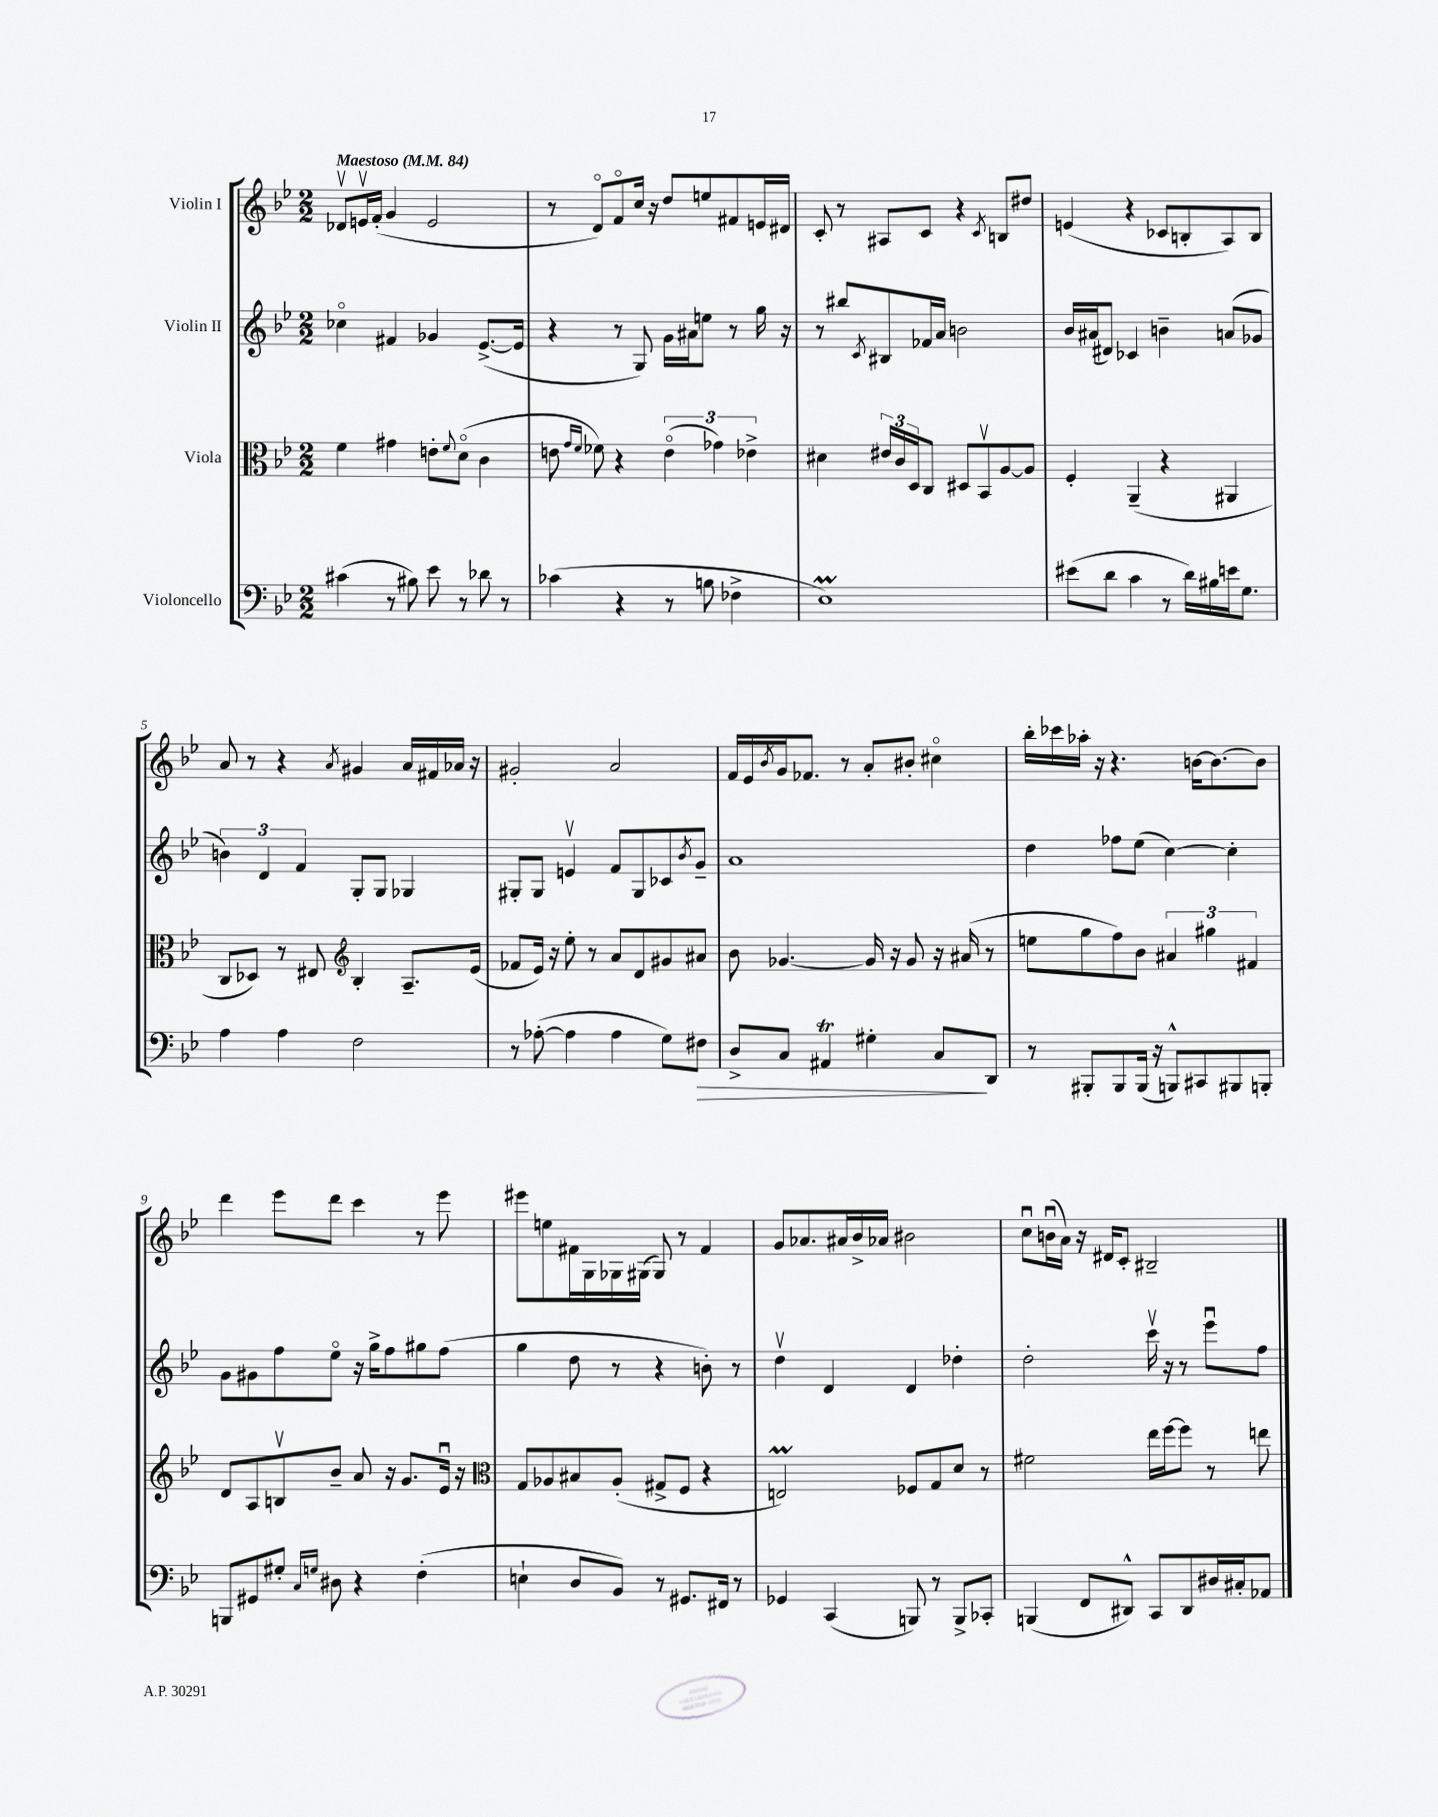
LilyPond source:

<<
\new StaffGroup <<
\new Staff = "s0" \with { instrumentName = "Violin I" } {
    \clef treble \key bes \major \numericTimeSignature \time 2/2 \tempo "Maestoso" 4 = 84
    des'8\upbow e'16\upbow f'16-.( g'4 e'2 |
    r8 d'8\flageolet) f'8\flageolet c''16 r16 d''8 e''8 fis'8 e'16 dis'16 |
    c'8-. r8 ais8 c'8 r4 \acciaccatura { c'8 } b8 dis''8 |
    e'4( r4 ces'8 b8-. a8) b8 |
    a'8 r8 r4 \acciaccatura { a'8 } gis'4 a'16 fis'16 aes'16 r16 |
    gis'2-. a'2 |
    f'16 ees'16 \acciaccatura { bes'8 } g'16 fes'8. r8 a'8-. bis'8-. cis''4\flageolet |
    bes''16-. ces'''16 aes''16-. r16 r4. b'16~ b'8.~ b'8 |
    d'''4 ees'''8 d'''8 c'''4 r8 ees'''8 |
    eis'''8 e''8 fis'16 g16 ges16 gis16( gis8) r8 fis'4 |
    g'8 aes'8. ais'16 bes'16-> aes'16 bis'2 |
    c''8\downbow b'16\downbow( a'16) r16 dis'16 c'8-. bis2-- \bar "|." |
}
\new Staff = "s1" \with { instrumentName = "Violin II" } {
    \clef treble \key bes \major \numericTimeSignature \time 2/2
    ces''4\flageolet fis'4 ges'4 ees'8.~->( ees'16 |
    r4 r8 g8) g'16 ais'16 e''8 r8 g''16 r16 |
    r8 bis''8 \acciaccatura { c'8 } bis8 fes'16 a'16 b'2 |
    bes'16 ais'16( dis'8) ces'4 b'4-- a'8( ges'8 |
    \tuplet 3/2 { b'4) d'4 f'4 } g8-. g8 ges4 |
    gis8-. gis8 e'4\upbow f'8 gis8 ces'8 \acciaccatura { bes'8 } g'8-- |
    a'1 |
    d''4 fes''8 ees''8( c''4~) c''4-. |
    g'8 gis'8 f''8 ees''8\flageolet r16 g''16-> f''8 gis''8 f''8( |
    g''4 d''8 r8 r4 b'8-.) r8 |
    d''4\upbow d'4 d'4 des''4-. |
    d''2-. c'''16\upbow r16 r8 ees'''8\downbow f''8 \bar "|." |
}
\new Staff = "s2" \with { instrumentName = "Viola" } {
    \clef alto \key bes \major \numericTimeSignature \time 2/2
    f'4 gis'4 e'8-. \appoggiatura { f'8 } d'8\flageolet( c'4 |
    e'8 \grace { g'16 f'16 } fes'8) r4 \tuplet 3/2 { e'4\flageolet( ges'4) ees'4-> } |
    dis'4 \tuplet 3/2 { eis'16 c'16 d16 } c8 dis8 bes,8\upbow a8~ a8 |
    f4-. a,4--( r4 ais,4 |
    c8 des8) r8 eis8 \clef treble bes4-. a8.-- ees'16( |
    fes'8 ees'16) r16 ees''8-. r8 a'8 d'8 gis'8 ais'8 |
    bes'8 ges'4.~ ges'16 r16 ges'8 r16 ais'16( r8 |
    e''8 g''8 f''8) bes'8 \tuplet 3/2 { ais'4 gis''4 fis'4 } |
    d'8 a8 b8\upbow bes'8-- a'8 r16 g'8. ees'16\downbow r16 |
    \clef alto g8 aes8 bis8 aes8-.( gis8-> f8 r4 |
    e2\prall) fes8 g8 d'8 r8 |
    fis'2 ees''16 f''16~ f''8 r8 e''8 \bar "|." |
}
\new Staff = "s3" \with { instrumentName = "Violoncello" } {
    \clef bass \key bes \major \numericTimeSignature \time 2/2
    cis'4( r8 bis8) ees'8 r8 des'8 r8 |
    ces'4( r4 r8 b8 fes4-> |
    ees1\prall) |
    eis'8( d'8 c'4 r8 d'16) bis16 e'16 g8. |
    a4 a4 f2 |
    r8 aes8~-.( aes4 aes4 g8) fis8\> |
    d8-> c8 ais,4\trill gis4-. c8\! d,8 |
    r8 bis,,8-. bis,,8 bis,,16( r16 b,,8-^) cis,8 bis,,8 b,,8-. |
    b,,8 gis,8 gis8-. \grace { c16 g16 } dis8 r4 f4-.( |
    e4-! d8 bes,8) r8 gis,8. fis,16 r8 |
    ges,4 c,4( b,,8) r8 b,,8-> ces,8-. |
    b,,4( f,8 dis,8-^) c,8 dis,8 dis16 cis16-. aes,8 \bar "|." |
}
>>
>>
